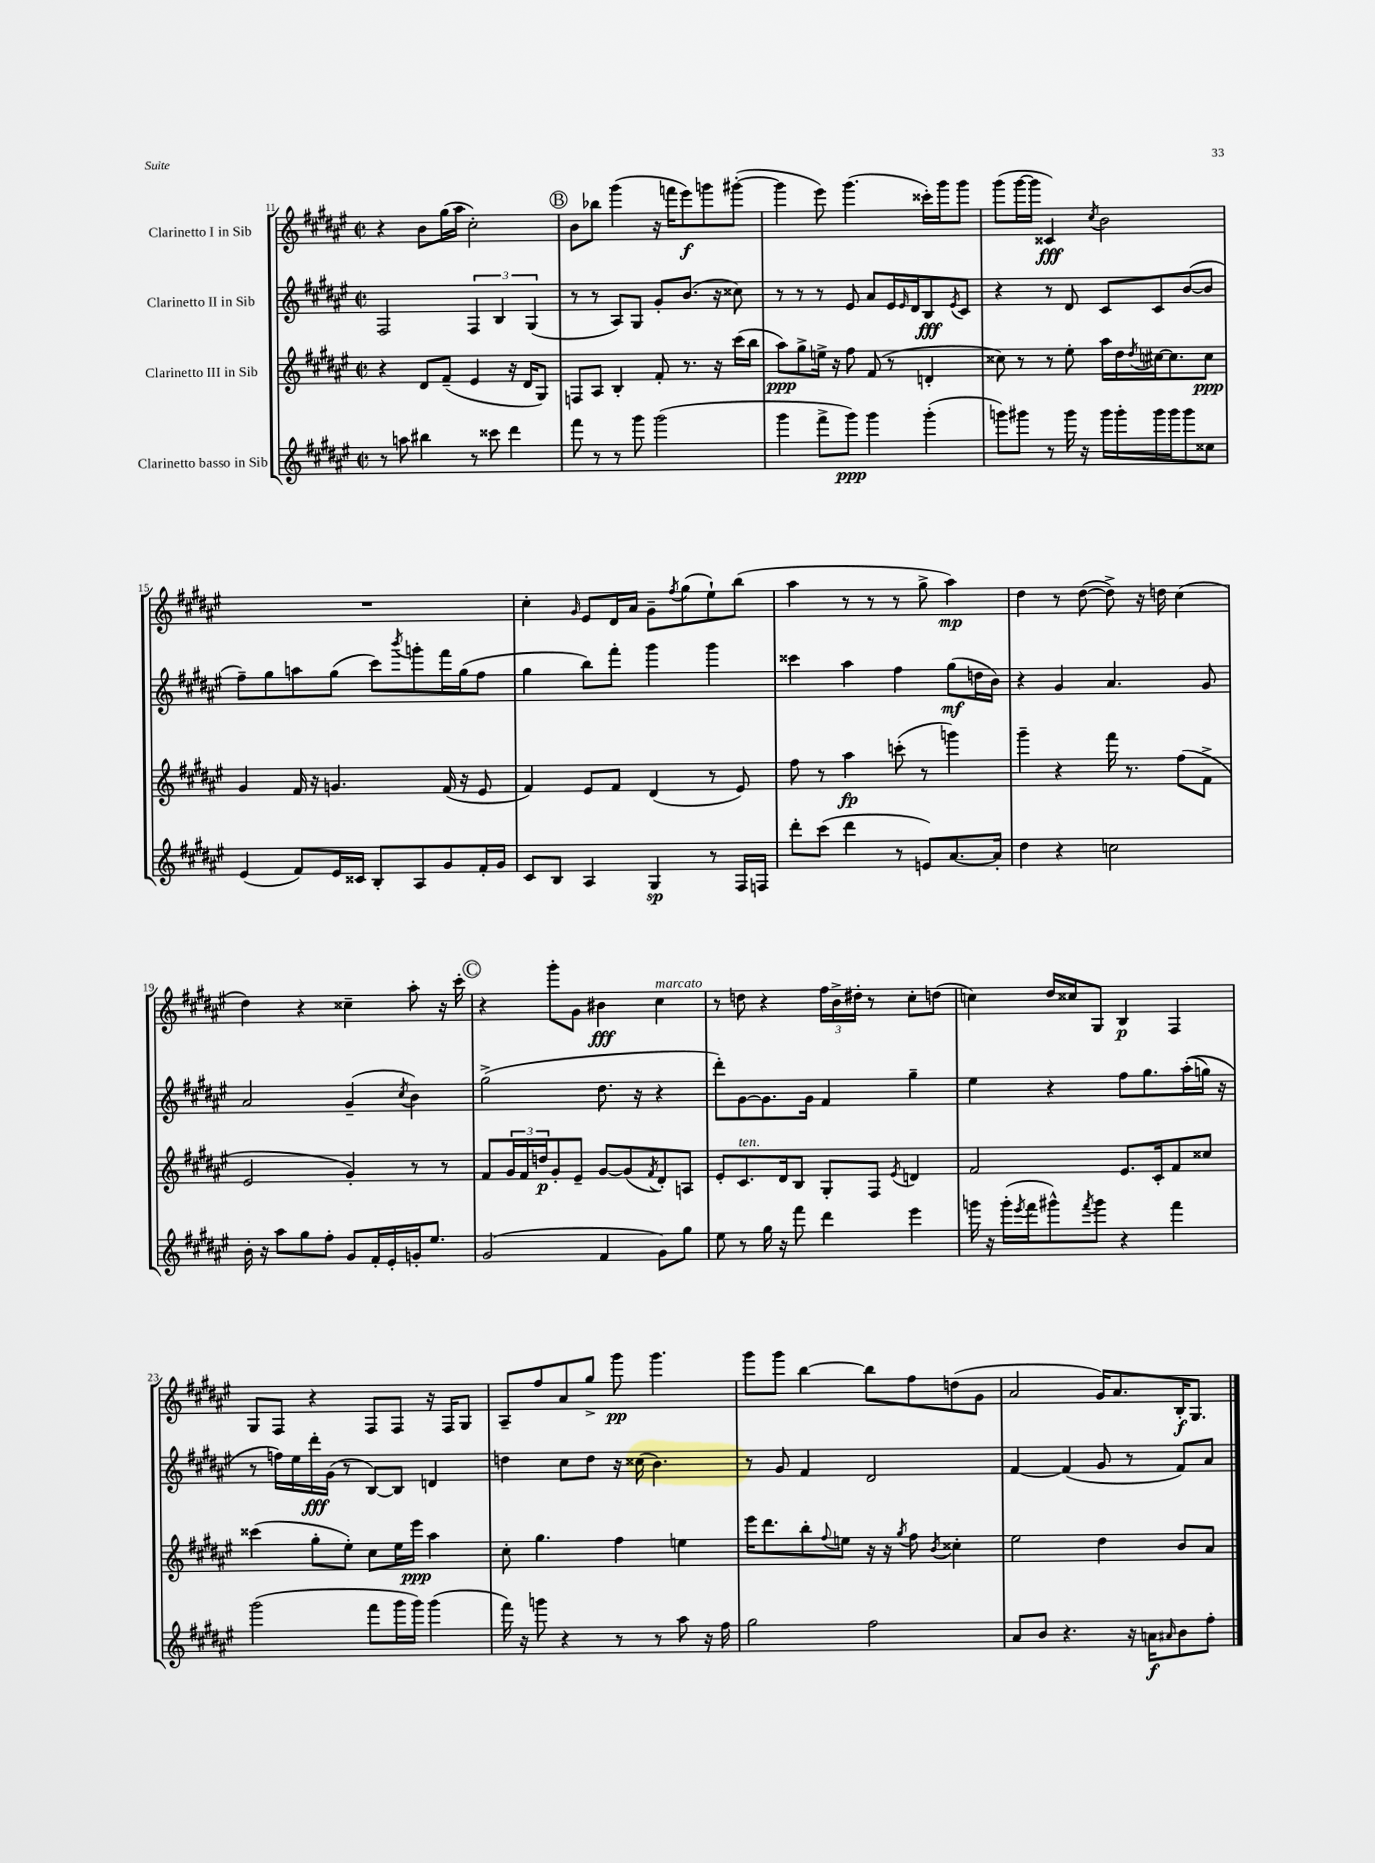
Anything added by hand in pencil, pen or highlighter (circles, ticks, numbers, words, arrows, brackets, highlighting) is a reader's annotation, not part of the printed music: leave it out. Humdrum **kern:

**kern	**dynam	**kern	**dynam	**kern	**dynam	**kern	**dynam
*part4	*part4	*part3	*part3	*part2	*part2	*part1	*part1
*staff4	*staff4	*staff3	*staff3	*staff2	*staff2	*staff1	*staff1
*I"Clarinetto basso in Sib	*	*I"Clarinetto III in Sib	*	*I"Clarinetto II in Sib	*	*I"Clarinetto I in Sib	*
*clefG2	*	*clefG2	*	*clefG2	*	*clefG2	*
*k[f#c#g#d#a#e#]	*	*k[f#c#g#d#a#e#]	*	*k[f#c#g#d#a#e#]	*	*k[f#c#g#d#a#e#]	*
*M2/2	*	*M2/2	*	*M2/2	*	*M2/2	*
*met(c|)	*	*met(c|)	*	*met(c|)	*	*met(c|)	*
=11	=11	=11	=11	=11	=11	=11	=11
8r	.	4r	.	2F#/	.	4r	.
8aan\	.	.	.	.	.	.	.
4bb#X\	.	8d#/L	.	.	.	8b\L	.
.	.	(8f#~/J	.	.	.	(16gg#\L	.
.	.	.	.	.	.	16aa#\JJ	.
8r	.	4e#/	.	6F#/	.	2cc#'\)	.
8ccc##X\	.	.	.	.	.	.	.
.	.	.	.	6B/	.	.	.
4ddd#\	.	16r	.	.	.	.	.
.	.	16d#/KL	.	.	.	.	.
.	.	.	.	(6G#/	.	.	.
.	.	8G#/J)	.	.	.	.	.
!!LO:REH:place=s1:t=B
=12	=12	=12	=12	=12	=12	=12	=12
8fff#\	.	8Fn/L	.	8r	.	8b\L	.
8r	.	8A#/J	.	8r	.	8bb-X\J	.
8r	.	4B'/	.	8A#/L)	.	(4ggg#\	.
8ggg#\	.	.	.	8G#/J	.	.	.
(2ggg#\	.	8f#'/	.	8g#'/L	.	16r	.
.	.	.	.	.	.	16fffn\KL	.
.	.	8.r	.	(8.b/J	.	8eee#\)	f
.	.	.	.	.	.	8gggn\	.
.	.	16r	.	16r	.	.	.
.	.	(16ccc#\LL	.	8cc##X\)	.	([8ggg#X'\J	.
.	.	16bb\JJ	.	.	.	.	.
=13	=13	=13	=13	=13	=13	=13	=13
4ggg#\	.	8aa#\L)	ppp	8r	.	4ggg#\]	.
.	.	8gg#^\	.	8r	.	.	.
8fff#^\L	.	16een^\Jk	.	8r	.	8eee#\)	.
.	.	16r	.	.	.	.	.
8ggg#\J)	ppp	8ff#\	.	8e#/	.	(4.ggg#\	.
4ggg#\	.	(8f#/	.	8a#/L	.	.	.
.	.	8r	.	16e#/L	.	.	.
.	.	.	.	16qqe#/	.	.	.
.	.	.	.	16d#/J	.	.	.
(4ggg#'\	.	4dn'/	.	8B/	fff	16ccc##X'\LL)	.
.	.	.	.	.	.	16ggg#\J	.
.	.	.	.	8qe#/	.	.	.
.	.	.	.	8c#/J	.	8ggg#\J	.
=14	=14	=14	=14	=14	=14	=14	=14
8gggn\L)	.	8cc##X\)	.	4r	.	(8ggg#\L	.
8ggg#X\J	.	8r	.	.	.	[16ggg#\L	.
.	.	.	.	.	.	16ggg#\JJ]	.
8r	.	8r	.	8r	.	4c##X/)	fff
16ggg#\	.	8ee#'\	.	8d#/	.	.	.
16r	.	.	.	.	.	.	.
.	.	.	.	.	.	8qcc#/	.
16ggg#\LL	.	16aa#\LL	.	8c#/L	.	2b\	.
16ggg#'\	.	16dd#\	.	.	.	.	.
.	.	8qdd#/	.	.	.	.	.
16ggg#\	.	[16cc#X\J	.	8c#/	.	.	.
16ggg#\J	.	8.cc#\]	.	.	.	.	.
8ggg#\	.	.	.	([8b/	.	.	.
8cc##X\J	.	8cc#\J	ppp	8b/J]	.	.	.
!!LO:LB:g=z
=15	=15	=15	=15	=15	=15	=15	=15
(4e#/	.	4g#/	.	8ff#~\L)	.	1r	.
.	.	.	.	8gg#\	.	.	.
8f#/L)	.	16f#/	.	8aan\	.	.	.
.	.	16r	.	.	.	.	.
16e#/L	.	4.gn/	.	(8gg#\J	.	.	.
16c##X/JJ	.	.	.	.	.	.	.
8B'/L	.	.	.	8ccc#\L)	.	.	.
.	.	.	.	8qbbb/	.	.	.
8A#/	.	.	.	8gggn'\	.	.	.
8g#/	.	(16f#/	.	16fff#\L	.	.	.
.	.	16r	.	(16gg#\J	.	.	.
16f#'/L	.	8e#/	.	8ff#\J	.	.	.
16g#/JJ	.	.	.	.	.	.	.
=16	=16	=16	=16	=16	=16	=16	=16
8c#/L	.	4f#/)	.	4gg#\	.	4cc#'\	.
8B/J	.	.	.	.	.	.	.
.	.	.	.	.	.	16qqg#/	.
4A#/	.	8e#/L	.	8bb\L)	.	8e#/L	.
.	.	8f#/J	.	8fff#'\J	.	16d#/L	.
.	.	.	.	.	.	16a#/JJ	.
4G#/	sp	(4d#/	.	4ggg#\	.	8g#~\L	.
.	.	.	.	.	.	8qff#/	.
.	.	.	.	.	.	(8gg#\	.
8r	.	8r	.	4ggg#\	.	8ee#`\)	.
16F#/LL	.	8e#/)	.	.	.	(8bb\J	.
16Fn/JJ	.	.	.	.	.	.	.
=17	=17	=17	=17	=17	=17	=17	=17
8ddd#'\L	.	8ff#\	.	4ccc##X\	.	4aa#\	.
(8ccc#\J	.	8r	.	.	.	.	.
4ddd#\	.	4aa#\	fp	4aa#\	.	8r	.
.	.	.	.	.	.	8r	.
8r	.	(8cccn'\	.	4ff#\	.	8r	.
8en/L)	.	8r	.	.	.	8gg#^\	.
[8.a#/	.	4gggn\)	.	(8gg#\L	mf	4aa#\)	mp
.	.	.	.	16ddn\L	.	.	.
16a#'/Jk]	.	.	.	16b\JJ)	.	.	.
=18	=18	=18	=18	=18	=18	=18	=18
4dd#\	.	4ggg#~\	.	4r	.	4dd#\	.
4r	.	4r	.	4g#/	.	8r	.
.	.	.	.	.	.	([8dd#\	.
2ccn\	.	16fff#\	.	4.a#/	.	8dd#^\])	.
.	.	8.r	.	.	.	.	.
.	.	.	.	.	.	16r	.
.	.	.	.	.	.	16ddn\	.
.	.	(8ff#\L	.	.	.	(4cc#\	.
.	.	8f#^\J	.	8g#/	.	.	.
!!LO:LB:g=z
=19	=19	=19	=19	=19	=19	=19	=19
16b'\	.	2e#/	.	2a#/	.	4dd#\)	.
16r	.	.	.	.	.	.	.
8aa#\L	.	.	.	.	.	.	.
8gg#\	.	.	.	.	.	4r	.
8ff#'\J	.	.	.	.	.	.	.
8g#/L	.	4g#'/)	.	(4g#~/	.	4cc##X~\	.
16f#'/L	.	.	.	.	.	.	.
16e#'/	.	.	.	.	.	.	.
.	.	.	.	8qcc#/	.	.	.
16gn'/J	.	8r	.	4b\)	.	8aa#'\	.
8.ee#/J	.	.	.	.	.	.	.
.	.	8r	.	.	.	16r	.
.	.	.	.	.	.	16ccc#'\	.
!!LO:REH:place=s1:t=C
=20	=20	=20	=20	=20	=20	=20	=20
(2g#/	.	8f#/L	.	(2gg#^\	.	4r	.
.	.	24g#/L	.	.	.	.	.
.	.	24f#/	.	.	.	.	.
.	.	24ddn/J	p	.	.	.	.
.	.	8g#'/	.	.	.	8ggg#'\L	.
.	.	8e#~/J	.	.	.	8g#\J	.
4f#/	.	[8g#/L	.	8.dd#\	.	4b#X\	fff
.	.	(8g#/]	.	.	.	.	.
.	.	.	.	16r	.	.	.
.	.	8qf#/	.	.	.	.	.
!	!	!	!	!	!	!LO:TX:a:i:t=marcato	!
8g#\L)	.	8d#'/)	.	4r	.	4cc#\	.
8gg#\J	.	8An/J	.	.	.	.	.
=21	=21	=21	=21	=21	=21	=21	=21
8ee#\	.	8e#'/L	.	8ddd#'\L)	.	8r	.
!	!	!LO:TX:a:i:t=ten.	!	!	!	!	!
8r	.	8.c#/	.	[8g#\	.	8ddn\	.
16gg#\	.	.	.	8.g#\]	.	4r	.
16r	.	16d#/k	.	.	.	.	.
8fff#\	.	8B/J	.	.	.	.	.
.	.	.	.	16g#\Jk	.	.	.
4ddd#\	.	8G#'/L	.	4f#/	.	24ff#\LL	.
.	.	.	.	.	.	24b^\	.
.	.	.	.	.	.	24dd#X'\JJ	.
.	.	8F#/J	.	.	.	8r	.
.	.	8qe#/	.	.	.	.	.
4eee#\	.	4dn/	.	4gg#~\	.	8cc#'\L	.
.	.	.	.	.	.	(8ddn\J	.
=22	=22	=22	=22	=22	=22	=22	=22
16gggn\	.	2f#/	.	4ee#\	.	4ccn\)	.
16r	.	.	.	.	.	.	.
(16ggg'\LL	.	.	.	.	.	.	.
8qeee#/	.	.	.	.	.	.	.
16fff#\J	.	.	.	.	.	.	.
8ggg#X^^\)	.	.	.	4r	.	16dd#/LL	.
.	.	.	.	.	.	16cc##X/J	.
8qfff#/	.	.	.	.	.	.	.
8ggg#\J	.	.	.	.	.	8G#/J	.
4r	.	8.e#/L	.	8ff#\L	.	4B/	p
.	.	.	.	8.gg#\	.	.	.
.	.	16c#'/k	.	.	.	.	.
4fff#\	.	8f#/	.	.	.	4F#/	.
.	.	.	.	((16aa#'\L	.	.	.
.	.	8cc##X/J	.	16ggn\JJ)	.	.	.
.	.	.	.	16r	.	.	.
!!LO:LB:g=z
=23	=23	=23	=23	=23	=23	=23	=23
(2ggg#\	.	(4ccc##X\	.	8r	.	8G#/L	.
.	.	.	.	16ffn\LL)	.	8F#/J	.
.	.	.	.	16ee#\	.	.	.
.	.	8gg#'\L	.	16ddd#'\	fff	4r	.
.	.	.	.	(16g#\JJ	.	.	.
.	.	8ee#'\J)	.	8r	.	.	.
8fff#\L	.	8cc#\L	.	[8B/L)	.	8F#/L	.
16ggg#\L	.	16ee#\L	.	8B/J]	.	8F#/J	.
16ggg#\JJ)	.	16eee#\JJ	ppp	.	.	.	.
(4ggg#\	.	4aa#\	.	4dn/	.	16r	.
.	.	.	.	.	.	16F#/KL	.
.	.	.	.	.	.	8G#/J	.
=24	=24	=24	=24	=24	=24	=24	=24
16fff#\)	.	8cc#'\	.	4ddn\	.	8A#~/L	.
16r	.	.	.	.	.	.	.
8gggn\	.	4.gg#\	.	.	.	8ff#/	.
4r	.	.	.	8cc#\L	.	8a#/	.
.	.	.	.	8dd\J	.	8gg#^/J	.
8r	.	4ff#\	.	16r	.	8ggg#\	pp
.	.	.	.	(16cc##X\	.	.	.
8r	.	.	.	4.b\)	.	4.ggg#\	.
8aa#\	.	4een\	.	.	.	.	.
16r	.	.	.	.	.	.	.
16ff#\	.	.	.	.	.	.	.
=25	=25	=25	=25	=25	=25	=25	=25
2gg#\	.	16eee#\KL	.	8r	.	8ggg#\L	.
.	.	8.ddd#\	.	.	.	.	.
.	.	.	.	8g#/	.	8ggg#\J	.
.	.	8bb'\	.	4f#/	.	[4bb\	.
.	.	8qqff#/	.	.	.	.	.
.	.	8een\J	.	.	.	.	.
2ff#\	.	16r	.	2d#/	.	8bb\L]	.
.	.	16r	.	.	.	.	.
.	.	8qgg#/	.	.	.	.	.
.	.	8ff#\	.	.	.	8ff#\	.
.	.	8qb/	.	.	.	.	.
.	.	4cc##X'\	.	.	.	(8ddn\	.
.	.	.	.	.	.	8g#\J	.
=26	=26	=26	=26	=26	=26	=26	=26
8a#/L	.	2ee#\	.	[4f#/	.	2a#/	.
8b/J	.	.	.	.	.	.	.
4.r	.	.	.	(4f#/]	.	.	.
.	.	4dd#\	.	8g#/	.	16g#/KL)	.
.	.	.	.	.	.	8.a#/	.
16r	.	.	.	8r	.	.	.
16an\KL	f	.	.	.	.	.	.
16qqa#X/	.	.	.	.	.	.	.
8b\	.	8b/L	.	8f#/L)	.	16B'/K	f
.	.	.	.	.	.	8.G#/J	.
8ff#'\J	.	8a#/J	.	8a#/J	.	.	.
==	==	==	==	==	==	==	==
*-	*-	*-	*-	*-	*-	*-	*-
